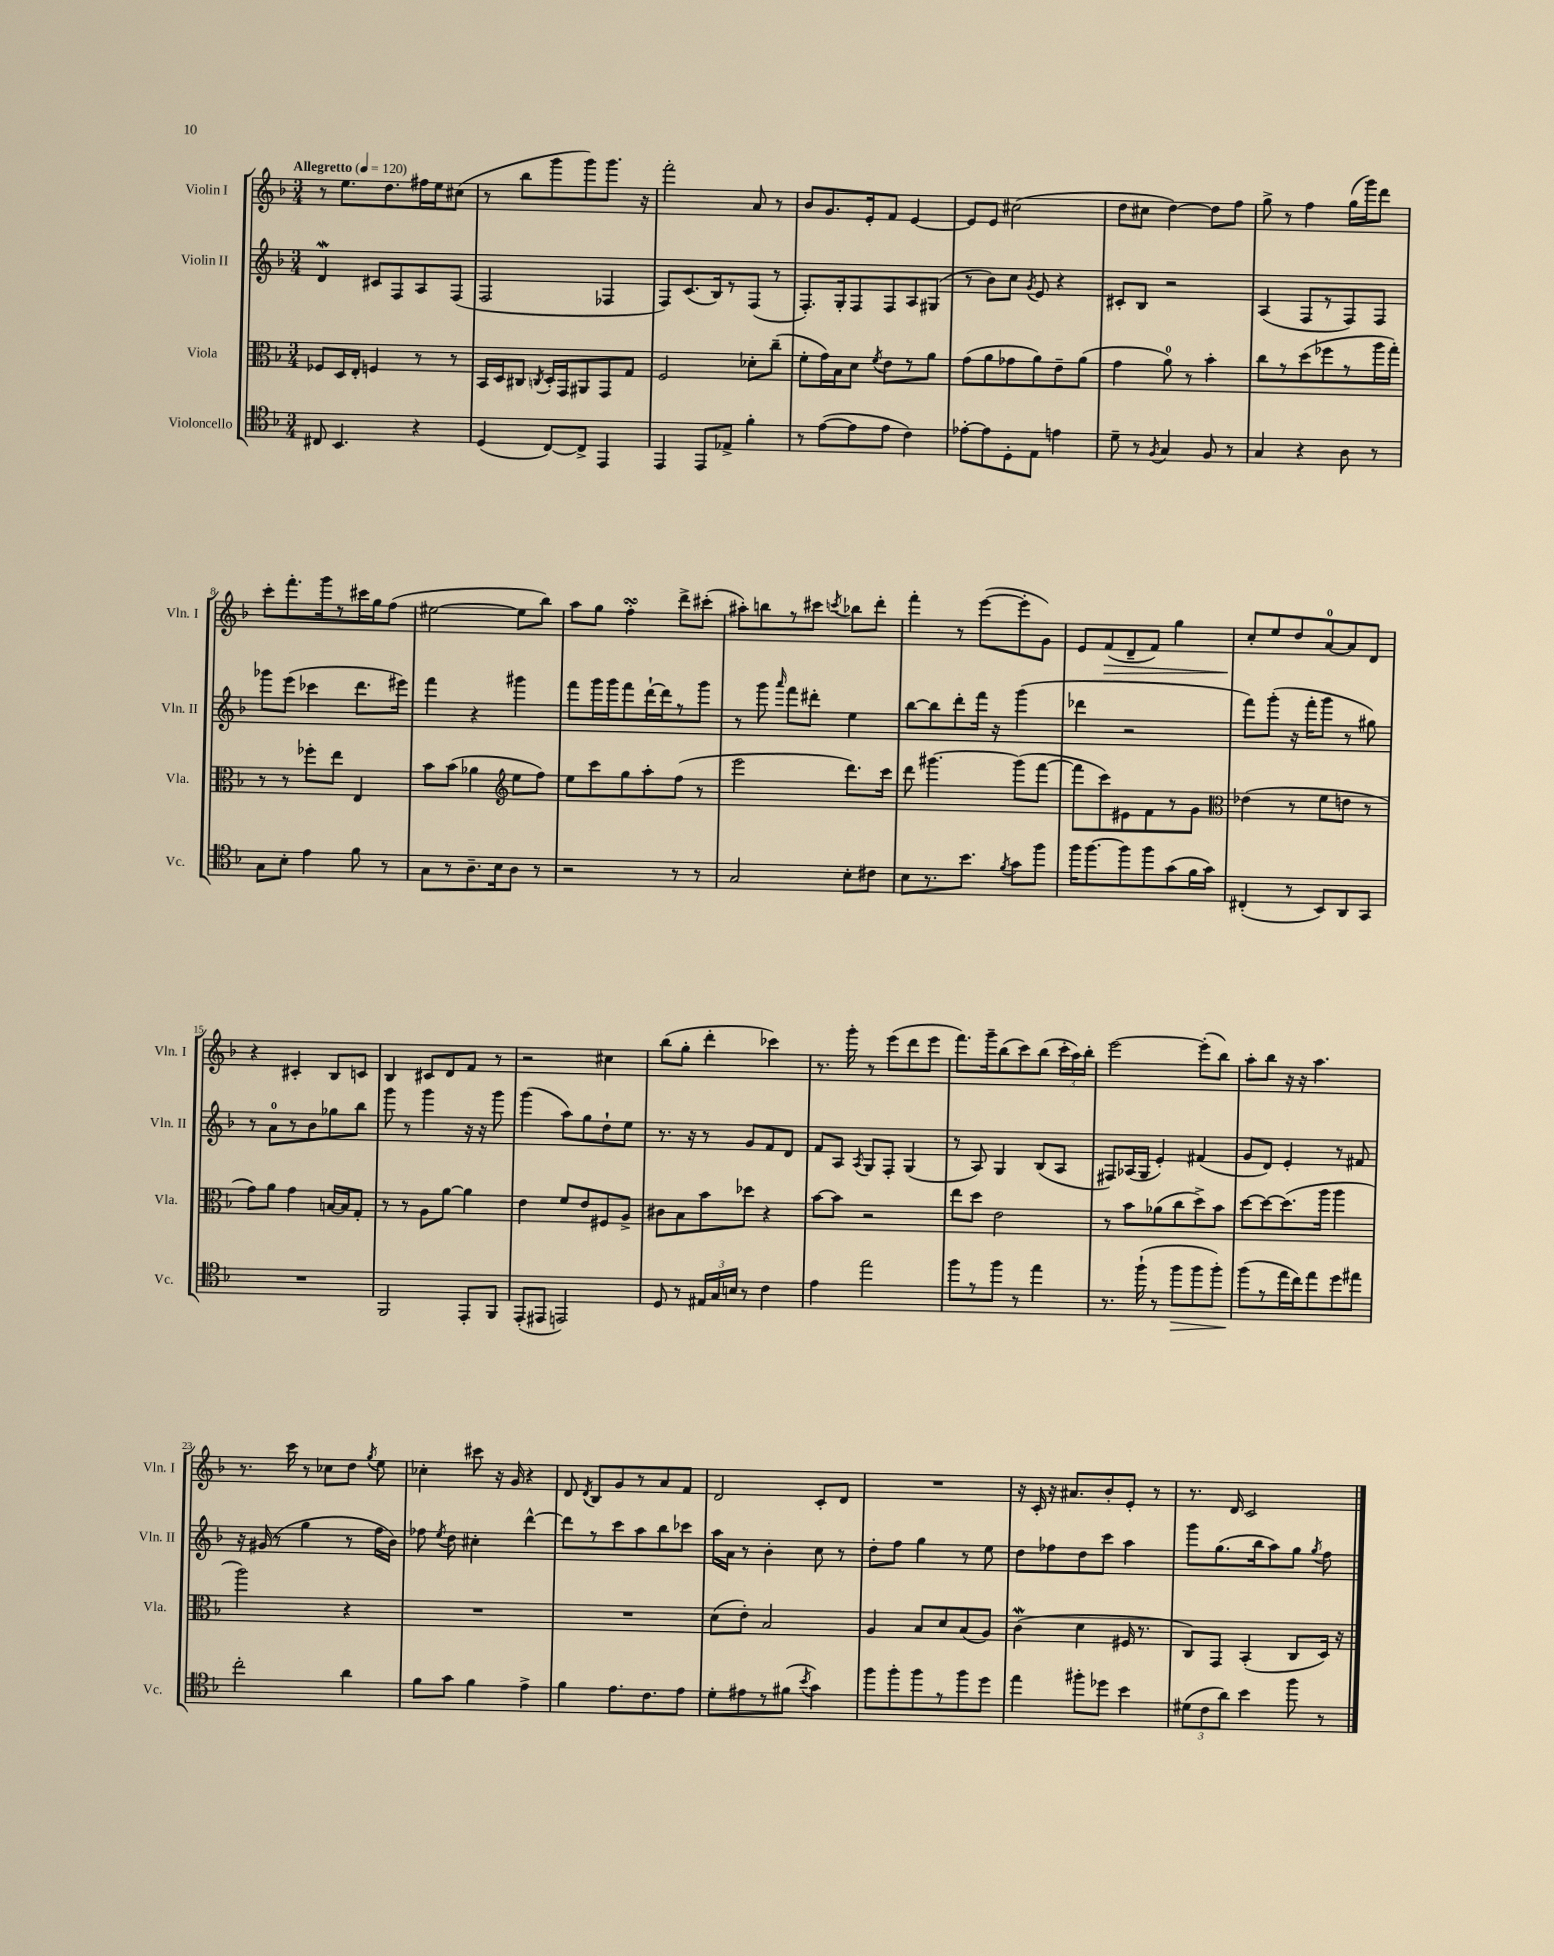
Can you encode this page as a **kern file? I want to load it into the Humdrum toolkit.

**kern	**kern	**kern	**kern
*staff4	*staff3	*staff2	*staff1
*clefC4	*clefC3	*clefG2	*clefG2
*k[b-]	*k[b-]	*k[b-]	*k[b-]
*M3/4	*M3/4	*M3/4	*M3/4
*MM120	*MM120	*MM120	*MM120
8C#/	8F-/L	4d/	8r
4.BB-/	16D/L	.	8.ee\L
.	16E'/JJ	.	.
.	4F/	8c#/L	.
.	.	.	8.dd\
.	.	8F/	.
4r	8r	8A/	16ff#\L
.	.	.	16ee\J
.	8r	(8F/J	(8cc#\J
=	=	=	=
(4D/	16BB-/LL	2F/	8r
.	16D/J	.	.
.	8C#/J	.	8bb-\L
.	8qC/	.	.
[8C/L)	16D'/LL	.	8ggg\
.	16GG/J	.	.
8C^/]J	8AA#/	.	8ggg\)
4EE/	8GG/	4F-/	8.ggg\J
.	8G/J	.	.
.	.	.	16r
=	=	=	=
4EE/	2F/	8F/L)	2fff'\
.	.	(8.c/	.
8EE/L	.	.	.
.	.	16B-/k)	.
8E-^/J	.	8r	.
4f'\	8d-'\L	(8F/J	8a/
.	(8cc~\J	8r	8r
=	=	=	=
8r	8f'\L	8.F'/L)	8b-/L
([8e\L	16g\L)	.	8.g/
.	16B-\J	16G'/k	.
8e\]	8d\J	8F/	.
.	.	.	16e'/k
.	8qf/	.	.
8e\J	8e\L	8F/	8f/J
4c\)	8r	8A/	[4e/
.	8a\J	(8G#/J	.
=	=	=	=
[8e-'\L	(8g\L	8r	8e/]L
8e-\]	8a\	8b-\L)	8e/J
8D'\	8g-\	8cc\J	(2cc#\
.	.	8qg/	.
8E\J	8a\)	8e/	.
4e\	8e~\	4r	.
.	(8a\J	.	.
=	=	=	=
8d~\	4g\	8c#'/L	8dd\L
8r	.	8B-/J	8cc#\J
8qF/	.	.	.
4G/	8a\)	2r	[4dd\)
.	8r	.	.
8F/	4b-'\	.	8dd\]L
8r	.	.	8ff\J
=	=	=	=
4G/	8cc\L	(4A/	8gg^\
.	8r	.	8r
4r	(8dd\	8F/L	4ff\
.	8ff-\	8r	.
8A\	8r	8F/)	(16gg\LL
.	.	.	16ggg\J)
8r	16aa\L	8F/J	8ddd\J
.	16gg'\JJ)	.	.
=	=	=	=
8G\L	8r	8ggg-\L	8ccc'\L
8B-'\J	8r	(8eee\J	8.fff'\
4e\	8ff-'\L	4ccc-\	.
.	.	.	16ggg\k
.	8ee\J	.	8r
8f\	4E/	8.ddd\L	16ccc#\L
.	.	.	16gg\J
8r	.	.	(8ff\J
.	.	16eee#\Jk)	.
=	=	=	=
8G\L	8b-\L	4fff\	[2ee#\
8r	(8b-\J	.	.
8.A~\	4a-\	4r	.
16B-\k	.	.	.
*	*clefG2	*	*
8A\J	8ee\L	4ggg#\	8ee#\]L
8r	8ff\J)	.	8bb-\J)
=	=	=	=
2r	8ee\L	8fff\L	8aa\L
.	8ccc\	16ggg\L	8gg\J
.	.	16ggg\J	.
.	8gg\	8fff\	4ff'\
.	8aa'\	[16ddd`\L	.
.	.	16ddd\]J	.
8r	(8ff\J	8r	8ddd^\L
8r	8r	8ggg\J	(8ccc#'\J
=	=	=	=
2G/	2eee\	8r	8aa#'\L)
.	.	8ggg\	8bb\
.	.	16qqaaa/	.
.	.	8fff\L	8r
.	.	8ddd#'\J	8ccc#\J
.	.	.	8qccc/
8B-'\L	8.ddd\L)	4ee\	8bb-\L
8c#\J	.	.	8ddd'\J
.	16ccc\Jk	.	.
=	=	=	=
8B-\L	8ddd\	[8bb-\L	4fff'\
8.r	[4.ggg#\	8bb-\]	.
.	.	8ddd'\	8r
8.b-\J	.	.	.
.	.	16fff\Jk	([8eee\L
.	.	16r	.
8qf/	.	.	.
8g\L	(8ggg#\]L	(4ggg\	8eee'\]
8ff\J	[8fff\J	.	8g\J)
=	=	=	=
16ff\LK	8fff\]L	4ddd-\	8e/L
[8.ff\	.	.	.
.	8ccc\)	.	(8f/
8ff\]	8e#\	2r	8d~/
8ff\	8f\	.	8f/J)
(8g\	8r	.	4gg\
16f\L	8g\J	.	.
16g\JJ)	.	.	.
=	=	=	=
*	*clefC3	*	*
(4C#'/	(4e-\	8fff\L)	8cc'/L
.	.	(8ggg'\J	8ee/
8r	8r	16r	8dd/
.	.	16fff'\LK	.
8BB-/L)	8f\L	8ggg\J	[8a/
8AA/	8e\J	8r	8a/]
8GG/J	8r	8gg#\)	8d/J
=	=	=	=
2.r	8g\L)	8r	4r
.	8a\J	8a\L	.
.	4g\	8r	4c#'/
.	.	8b-\	.
.	[16B/LL	8gg-\	8B-/L
.	16B/]J	.	.
.	8G'/J	8bb-\J	8c/J
=	=	=	=
2FF/	8r	8ggg\	4B-/
.	8r	8r	.
.	8A\L	4ggg\	8c#/L
.	[8a\J	.	8d/
8EE'/L	4a\]	16r	8f/J
.	.	16r	.
8FF/J	.	8ggg\	8r
=	=	=	=
(8EE'/L	4e\	(4ggg\	2r
8EE#/J	.	.	.
2EE/)	8f/L	8aa\L)	.
.	8e/	8gg\	.
.	8F#/	8dd`\	4cc#\
.	8A^/J	8ee\J	.
=	=	=	=
8D/	8c#\L	8.r	(8bb-\L
8r	8B-\	.	8gg'\J
.	.	16r	.
24E#/LL	8b-\	8r	4ddd'\
24G/	.	.	.
24B/JJ	.	.	.
8r	8dd-\J	8g/L	.
4c\	4r	8f/	4ccc-\)
.	.	8d/J	.
=	=	=	=
4e\	[8b-\L	8f/L	8.r
.	8b-\]J	8A/J	.
.	.	.	16ggg'\
.	.	8qA/	.
2ee\	2r	8G/L	8r
.	.	8F'/J	(8eee\L
.	.	(4G/	8ddd\
.	.	.	8eee\J
=	=	=	=
8ff\L	8ee\L	8r	8.fff\L)
8r	8dd\J	8A/)	.
.	.	.	16ggg~\k
8ff\J	2e\	4G/	(8bb-\
8r	.	.	8ccc\)
4ee\	.	(8B-/L	(8bb-\J
.	.	8A/J	24ccc'\LL
.	.	.	24aa\)
.	.	.	24bb-'\JJ
=	=	=	=
8.r	8r	8F#/L)	[2eee\
.	8b-\L	(16A-/L	.
(16ff`\	.	16G/JJ	.
8r	(8a-\	4e'/)	.
8ff\L	8cc\	.	.
8ff\	8dd^\)	(4f#/	(8eee'\]L
8ff'\J)	8b-\J	.	8bb-\J)
=	=	=	=
(8ff\L	[8dd\L	8g/L	8aa'\L
8r	8dd\_	8d/J)	8bb-\J
16ee\L	(8.dd\]	4e'/	16r
16cc\J)	.	.	16r
8ee\	.	.	4.aa\
.	16aa\Jk	.	.
8dd\	4aa\	8r	.
8ee#\J	.	8f#/	.
=	=	=	=
2cc'\	2aa\)	16r	8.r
.	.	(16g#/	.
.	.	8r	.
.	.	.	16ccc\
.	.	4gg\	8r
.	.	.	8cc-\L
4a\	4r	8r	8dd\J
.	.	.	8qgg/
.	.	16ff\LL	8ee\
.	.	16b-\JJ)	.
=	=	=	=
8f\L	2.r	8ff-\	4cc-'\
.	.	8qee/	.
8g\J	.	8dd\	.
4f\	.	4cc#'\	8ccc#\
.	.	.	16r
.	.	.	16g/
4e^\	.	[4ddd^^\	4r
=	=	=	=
4f\	2.r	8ddd\]L	8d/
.	.	.	8qd/
.	.	8r	8B-/L
8.e\L	.	8ccc\	8g/
.	.	8aa\	8r
8.c\	.	.	.
.	.	8bb-\	8a/
8e\J	.	8ccc-\J	8f/J
=	=	=	=
8d'\L	(8d\L	16aa\LL	2d/
.	.	16a\JJ	.
8e#\	8e'\J)	8r	.
8r	2B-/	4b-'\	.
(8f#\J	.	.	.
8qb-/	.	.	.
4g\)	.	8cc\	8c'/L
.	.	8r	8d/J
=	=	=	=
8ff\L	4A/	8dd'\L	2.r
8ff'\	.	8ff\J	.
8ff\	8B-/L	4gg\	.
8r	8d/	.	.
8ff\	(8B-/	8r	.
8dd\J	8A/J)	8ee\	.
=	=	=	=
4ee\	(4c\	8dd\L	16r
.	.	.	16c'/
.	.	8ff-\	16r
.	.	.	8.a#/L
8ff#'\L	4d\	8dd\	.
8dd-\J	.	8ccc\J	8b-'/
4b-\	16F#/	4aa\	8e'/J
.	8.r	.	.
.	.	.	8r
=	=	=	=
(12d#\L	8C/L)	8ggg\L	8.r
12c\	.	.	.
.	8GG/J	(8.gg\	.
12a\J)	.	.	.
.	.	.	16d/
4b-\	(4BB-'/	.	2c/
.	.	16bb-\k	.
.	.	8aa\)	.
8ff\	8C/L	8gg\J	.
.	.	8qgg/	.
8r	16D/Jk)	8ff\	.
.	16r	.	.
==	==	==	==
*-	*-	*-	*-
